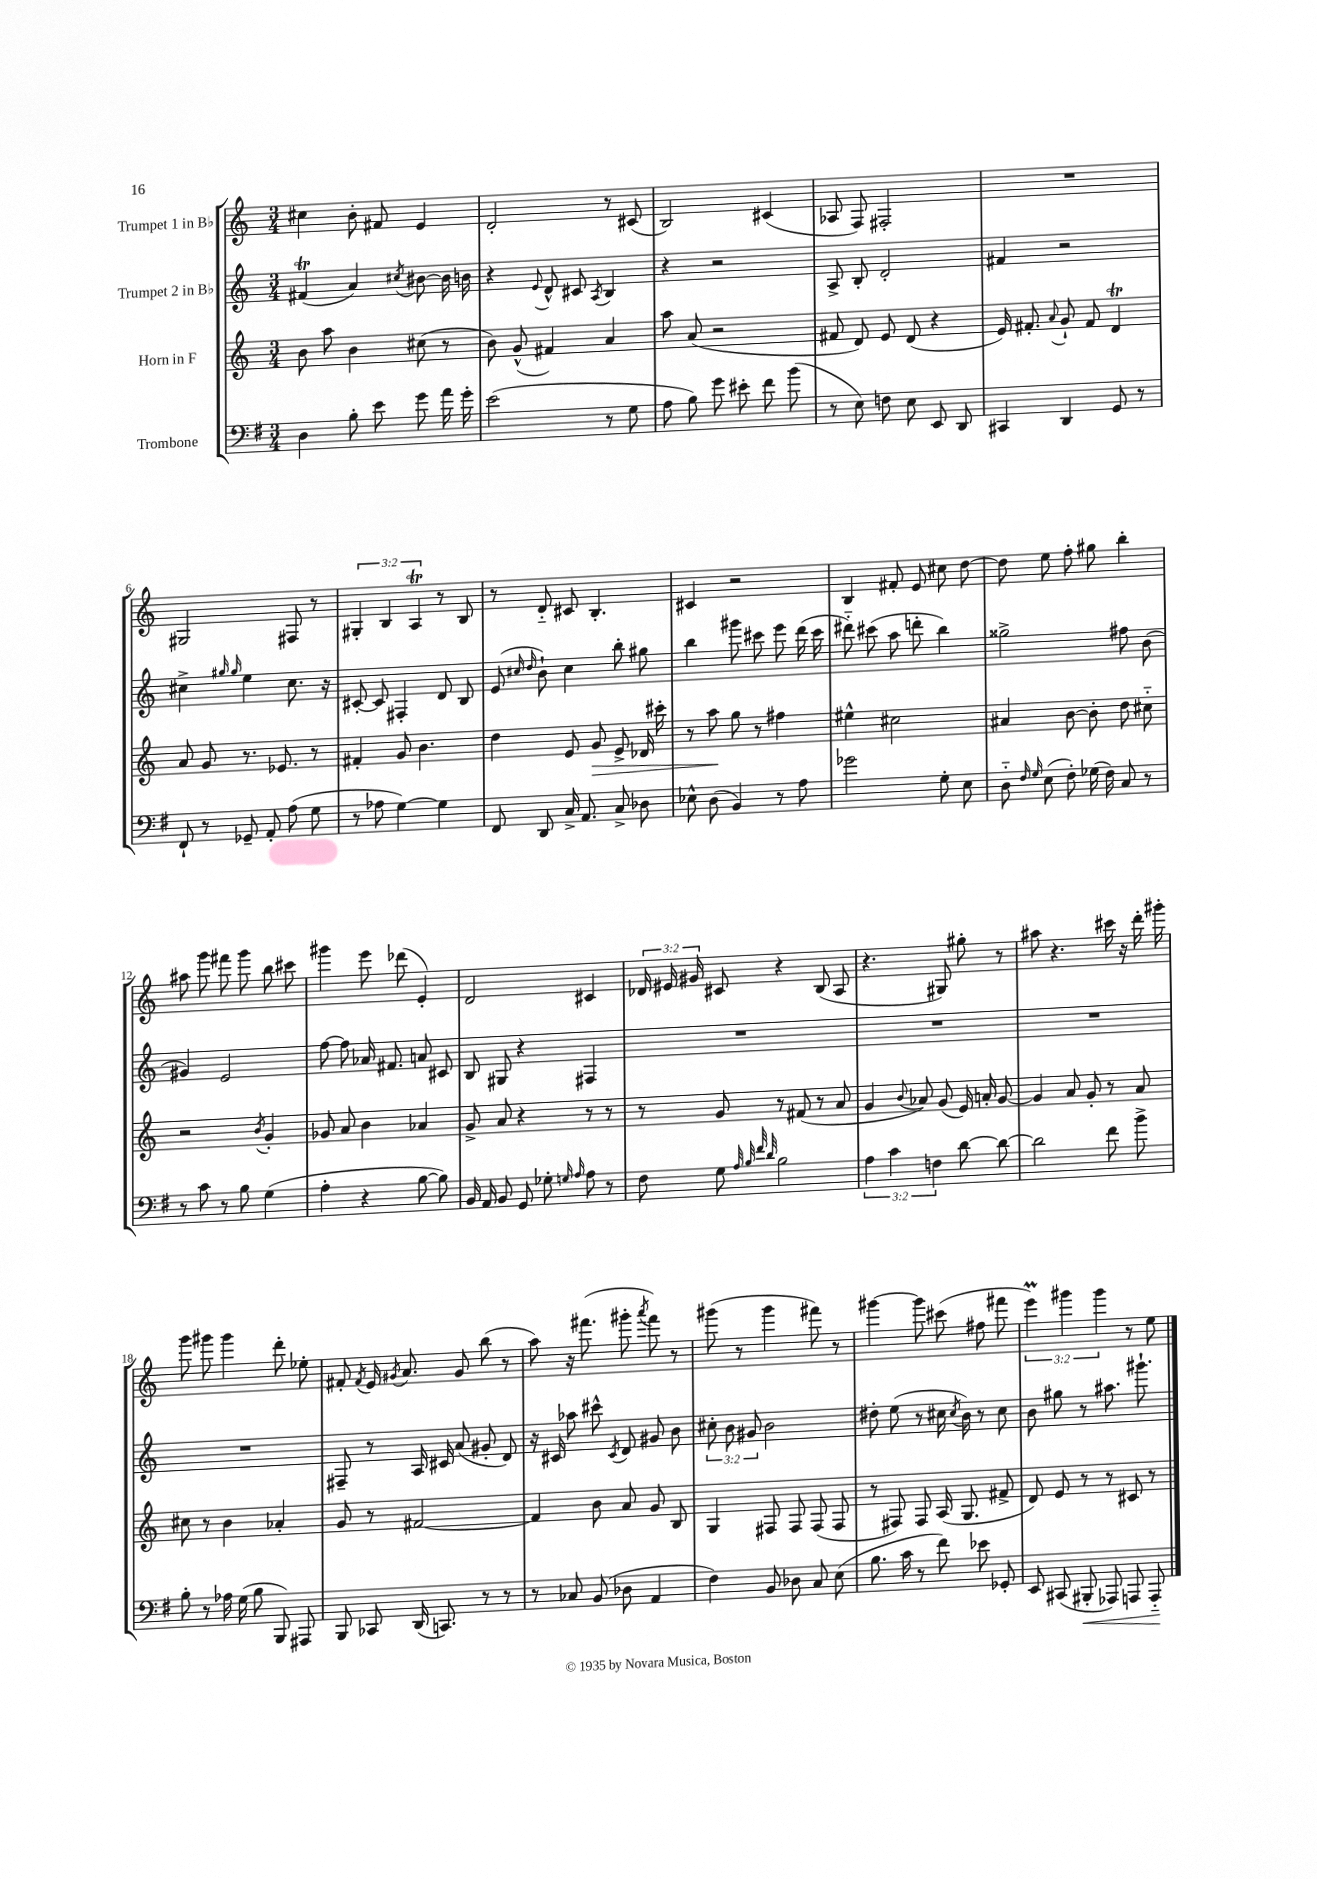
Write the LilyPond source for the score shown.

<<
\new StaffGroup <<
\new Staff = "s0" \with { instrumentName = "Trumpet 1 in Bb" } {
    \clef treble \key c \major \numericTimeSignature \time 3/4 \override Staff.TupletNumber.text = #tuplet-number::calc-fraction-text
    \autoBeamOff cis''4 b'8-. fis'8 e'4 |
    d'2-. r8 cis'8( |
    b2) cis'4( |
    aes8 f8) fis2-. |
    R2. |
    gis2 fis8 r8 |
    \tuplet 3/2 { gis4-. b4 a4\trill } r8 b8 |
    r8 d'8-_ cis'8 b4.-. |
    cis'4 r2 |
    b4 fis'8-. e'8 cis''8 d''8~ |
    d''8 e''8 f''8-. gis''8 b''4-. |
    ais''8 g'''8 fis'''8 g'''8 b''8 cis'''8 |
    gis'''4 e'''8 des'''8( e'4-.) |
    d'2 cis'4 |
    \tuplet 3/2 { des'16 eis'16 gis'16 } cis'8 r4 b8( a8 |
    r4. gis8) gis''8-. r8 |
    ais''8 r4. cis'''16 r16 d'''16-. gis'''16-. |
    g'''8 gis'''8 gis'''4 d'''8-. ees''8-. |
    fis'8-. \acciaccatura { fis'8 } e'16 \acciaccatura { gis'8 } a'8. gis'8 b''8( r8 |
    a''8) r16 fis'''8.( gis'''8-. \acciaccatura { a'''8 } fis'''8) r8 |
    gis'''8( r8 gis'''4 fis'''8) r8 |
    gis'''4~ gis'''8 cis'''8( fis''8 fis'''8 |
    \tuplet 3/2 { e'''4\prall) gis'''4 gis'''4 } r8 e''8 \bar "|." |
}
\new Staff = "s1" \with { instrumentName = "Trumpet 2 in Bb" } {
    \clef treble \key c \major \numericTimeSignature \time 3/4 \override Staff.TupletNumber.text = #tuplet-number::calc-fraction-text
    \autoBeamOff fis'4\trill( a'4) \acciaccatura { cis''8 } bis'8~ bis'16 b'16 |
    r4 \appoggiatura { e'8 } d'8-^ cis'8 \acciaccatura { a8 } b4 |
    r4 r2 |
    a8-> b8-. d'2-. |
    fis'4 r2 |
    cis''4-> \grace { gis''16 gis''16 } e''4 cis''8. r16 |
    cis'8~-. cis'8 fis4-. d'8 b8 |
    e'8( \grace { cis''16 d''16 } b'8-!) cis''4 b''8-. gis''8 |
    b''4 gis'''8 cis'''8 e'''8 d'''16( cis'''16 |
    dis'''8-_) cis'''8( a''8 d'''8-. b''4) |
    gisis''2-> fis''8 b'8( |
    gis'4) e'2 |
    f''8~ f''8 aes'16 fis'8. a'8 cis'8 |
    b8 gis8 r4 fis4 |
    R2. |
    R2. |
    R2. |
    R2. |
    fis8-- r8 a16 cis'16 a'8( gis'8-. d'8) |
    r16 cis'16 aes''8 cis'''8-^ \acciaccatura { cis'8 } d'8 gis'8 b'8 |
    \tuplet 3/2 { cis''8-. b'8 gis'8 } b'2 |
    dis''8-. e''8( r8 cis''16 \acciaccatura { cis''8 } b'16) r8 cis''8 |
    b'8 gis''8 r8 ais''8. gis'''8.-! \bar "|." |
}
\new Staff = "s2" \with { instrumentName = "Horn in F" } {
    \clef treble \key c \major \numericTimeSignature \time 3/4
    \autoBeamOff b'8 a''8 b'4 cis''8( r8 |
    b'8) g'8-^( fis'4) a'4 |
    a''8 a'8( r2 |
    fis'8 d'8) e'8 d'8( r4 |
    e'16) fis'8.-. \appoggiatura { a'8 } g'8-! fis'8 d'4\trill |
    a'8 g'8 r8. ees'8. r8 |
    fis'4-. g'8 b'4. |
    d''4 e'8 g'8\> e'8-> des'16 cis'''16-. |
    r8 a''8\! g''8 r8 fis''4 |
    eis''4-^ cis''2 |
    ais'4 b'8~ b'8-. d''8 cis''8-_ |
    r2 \acciaccatura { b'8 } g'4-. |
    ges'8 a'8 b'4 aes'4 |
    g'8-> a'8 r4 r8 r8 |
    r8 g'8 r8 fis'8( r8 a'8 |
    g'4 \appoggiatura { b'8 } aes'8) g'8( e'16) a'16-. g'8~ |
    g'4 a'8 g'8-. r8 a'8 |
    cis''8 r8 b'4 aes'4-. |
    g'8 r8 fis'2~ |
    fis'4 b'8 a'8 g'8 b8 |
    g4 fis8 fis8 fis8( fis8 |
    r8 fis8) fis8 a16( g8. fis'8-> |
    d'8) e'8 r8 r8 cis'8 r8 \bar "|." |
}
\new Staff = "s3" \with { instrumentName = "Trombone" } {
    \clef bass \key g \major \numericTimeSignature \time 3/4 \override Staff.TupletNumber.text = #tuplet-number::calc-fraction-text
    \autoBeamOff d4 b8-. e'8 g'8 a'16 g'16-. |
    e'2( r8 g8 |
    a8 b8) g'8 eis'8-. fis'8 b'8( |
    r8 e8) f8 e8 e,8 d,8 |
    cis,4 d,4 g,8 r8 |
    fis,8-! r8 ges,8-- a,8-. a8( g8 |
    r8 aes8 g4~) g4 |
    fis,8 d,8 c16-> a,8. c8-> des8 |
    ees8-^ d8( b,4) r8 a8 |
    ges'2 g8-. e8 |
    d8-_ \grace { fis16 g16 } e8( fis8-.) ges16( fis16) c8 r8 |
    r8 c'8 r8 b8 g4( |
    a4-. r4 b8~ b8) |
    b,16 a,16 b,8 g,8 ges8-. \grace { g16 a16 } a8 r8 |
    fis8 g8 \grace { a32 b32 fis'32 d'32 } b2 |
    \tuplet 3/2 { a4 c'4 f4 } d'8~ d'8~ |
    d'2 fis'8 b'8-> |
    b8-. r8 aes16 g16( b8 b,,8) ais,,8 |
    b,,8 ces,8 d,16( c,8.) r8 r8 |
    r8 ces8 b,8( des8 a,4 |
    fis4) b,8 des8 c8 e8( |
    b8. c'16 r8 fis'8) ees'8 ges,8-. |
    e,8 cis,8( bis,,8-.\< aes,,8) a,,8 a,,8-_\! \bar "|." |
}
>>
>>
